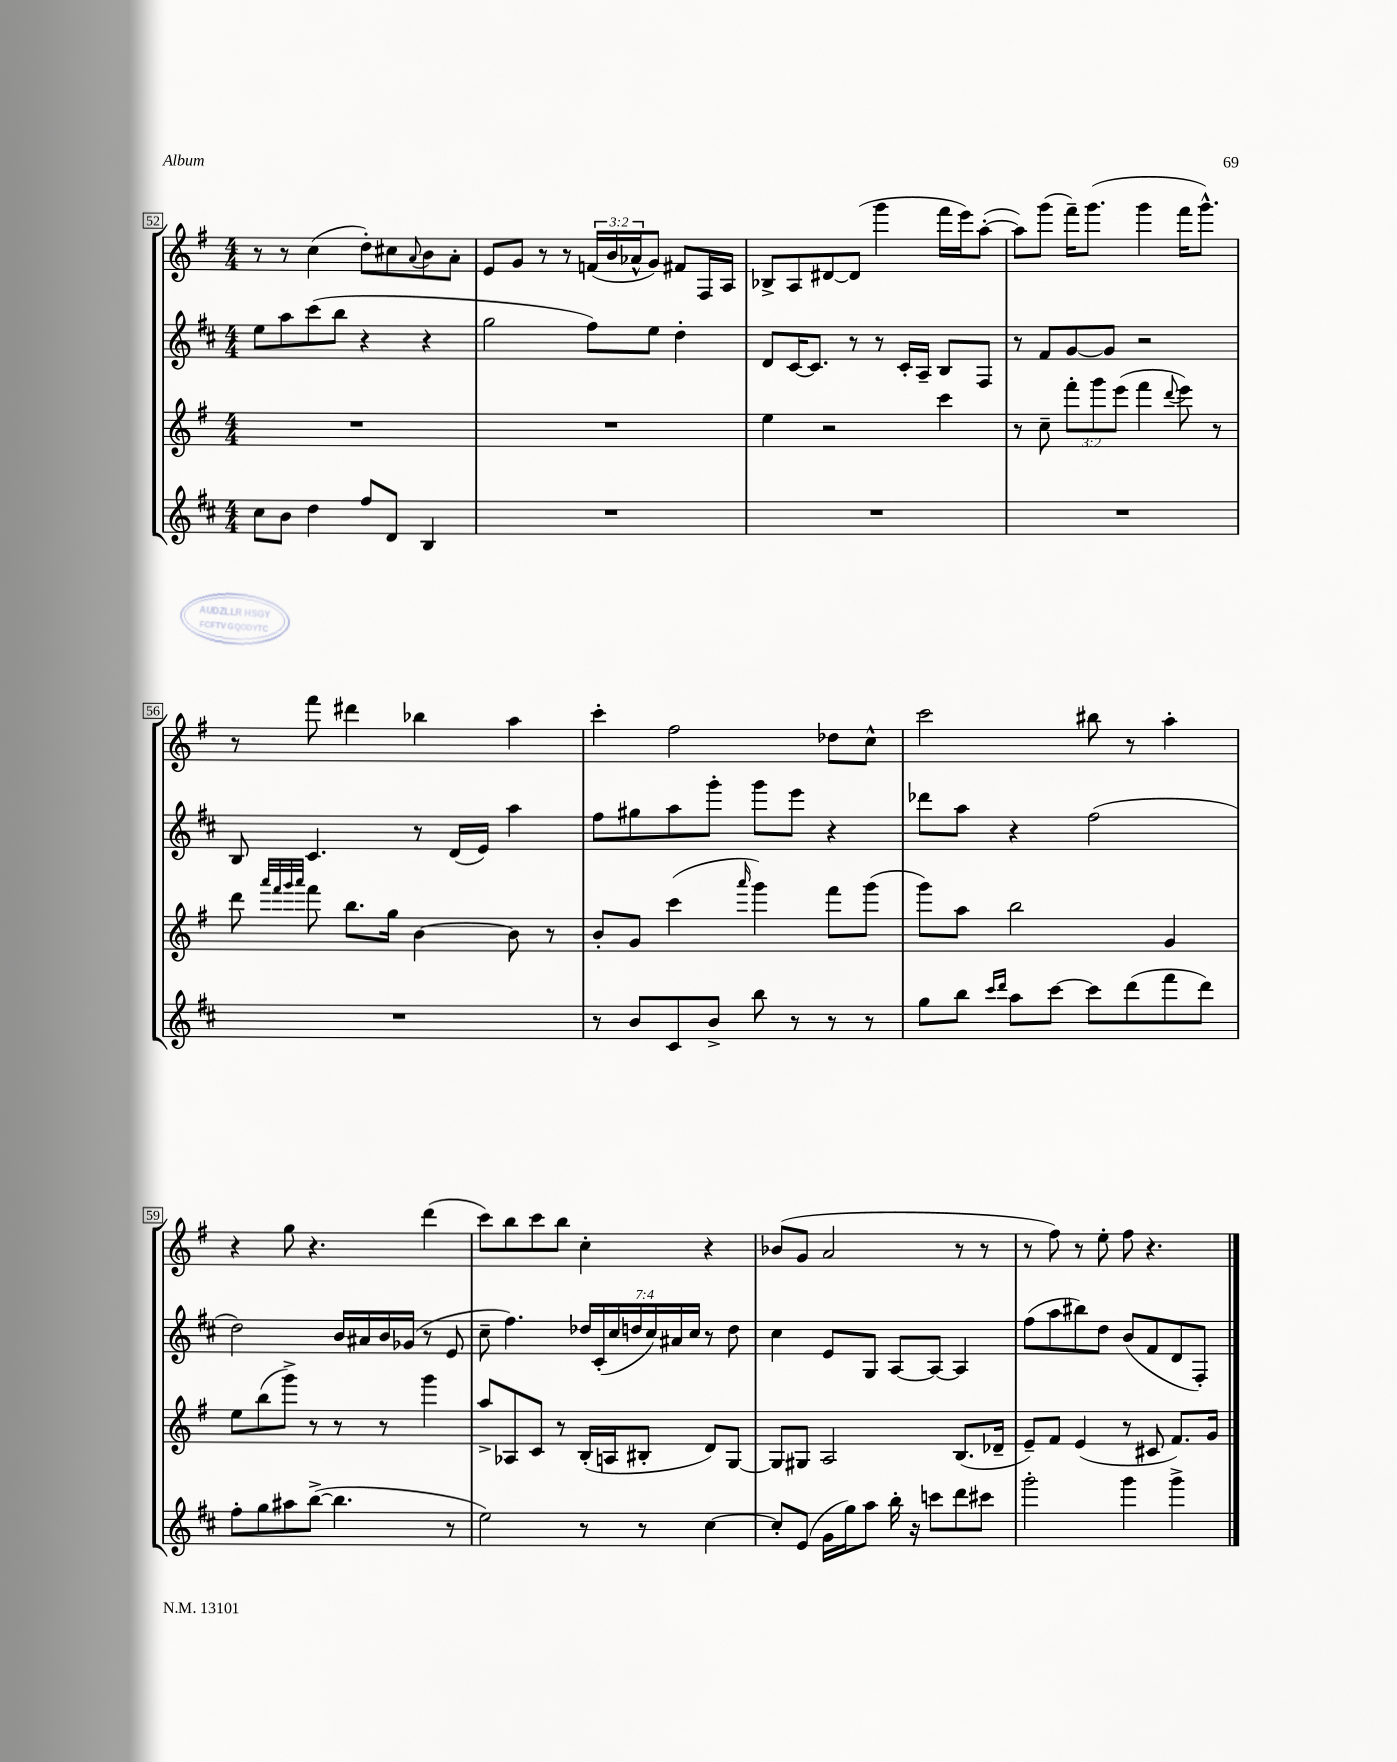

**kern	**kern	**kern	**kern
*staff4	*staff3	*staff2	*staff1
*clefG2	*clefG2	*clefG2	*clefG2
*k[f#c#]	*k[f#]	*k[f#c#]	*k[f#]
*M4/4	*M4/4	*M4/4	*M4/4
8cc#	1r	8ee	8r
8b	.	8aa	8r
4dd	.	(8ccc#	(4cc
.	.	8bb	.
8ff#	.	4r	8dd')
8d	.	.	8cc#
.	.	.	8qqa
4B	.	4r	8b
.	.	.	8a'
=	=	=	=
1r	1r	2gg	8e
.	.	.	8g
.	.	.	8r
.	.	.	8r
.	.	8ff#)	(24f
.	.	.	24b
.	.	.	24a-^^
.	.	8ee	8g)
.	.	4dd'	8f#
.	.	.	16F#
.	.	.	16A
=	=	=	=
1r	4ee	8d	8B-^
.	.	[16c#	8A
.	.	8.c#]	.
.	2r	.	[8d#
.	.	8r	(8d#]
.	.	8r	4ggg
.	.	16c#'	.
.	.	16A~	.
.	4ccc	8B	16fff#
.	.	.	16eee)
.	.	8F#	([8aa'
=	=	=	=
1r	8r	8r	8aa])
.	8cc~	8f#	(8ggg
.	12fff#'	[8g	16fff#~)
.	.	.	(8.ggg
.	12ggg	.	.
.	.	8g]	.
.	(12eee	.	.
.	4fff#	2r	4ggg
.	8qqddd	.	.
.	8eee)	.	16fff#
.	.	.	8.ggg^^)
.	8r	.	.
=	=	=	=
1r	8ddd	8B	8r
.	32qqaaa	.	.
.	32qqfff#	.	.
.	32qqggg	.	.
.	32qqaaa	.	.
.	8fff#	4.c#	8fff#
.	8.bb	.	4ddd#
.	16gg	.	.
.	[4b	8r	4bb-
.	.	(16d	.
.	.	16e)	.
.	8b]	4aa	4aa
.	8r	.	.
=	=	=	=
8r	8b'	8ff#	4ccc'
8b	8g	8gg#	.
8c#	(4ccc	8aa	2ff#
8b^	.	8ggg'	.
.	16qqaaa	.	.
8bb	4ggg)	8ggg	.
8r	.	8eee	.
8r	8fff#	4r	8dd-
8r	(8ggg	.	8cc^^
=	=	=	=
8gg	8ggg)	8ddd-	2ccc
8bb	8aa	8aa	.
16qqccc#	.	.	.
16qqddd	.	.	.
8aa	2bb	4r	.
[8ccc#	.	.	.
8ccc#]	.	(2ff#	8bb#
(8ddd	.	.	8r
8fff#	4g	.	4aa'
8ddd)	.	.	.
=	=	=	=
8ff#'	8ee	2dd)	4r
8gg	(8bb	.	.
8aa#	8ggg^)	.	8gg
([8bb^	8r	.	4.r
4.bb]	8r	16b	.
.	.	16a#	.
.	8r	16b	.
.	.	(16g-	.
.	4ggg	8r	(4ddd
8r	.	8e	.
=	=	=	=
2ee)	8aa^	8cc#~	8ccc)
.	8A-	4.ff#)	8bb
.	8c	.	8ccc
.	8r	.	8bb
8r	(16B'	28dd-	4cc'
.	.	(28c#'	.
.	16A	.	.
.	.	28cc#	.
.	.	28dd	.
8r	8B#'	.	.
.	.	28cc#)	.
.	.	28a#	.
.	.	28cc#	.
[4cc#	8d)	8r	4r
.	[8G	8dd	.
=	=	=	=
8cc#']	8G]	4cc#	(8b-
(8e	8G#	.	8g
16g	2A	8e	2a
16gg)	.	.	.
8aa	.	8G	.
16bb'	.	[8A	.
16r	.	.	.
8ccc	.	8A_	.
8ddd	(8.B	4A]	8r
8ccc#	.	.	8r
.	16d-~	.	.
=	=	=	=
2ggg'	8e~)	(8ff#	8r
.	8f#	8aa	8ff#)
.	(4e	8bb#)	8r
.	.	8dd	8ee'
4ggg	8r	(8b	8ff#
.	8c#	8f#	4.r
4ggg^	8.f#)	8d	.
.	.	8F#')	.
.	16g	.	.
==	==	==	==
*-	*-	*-	*-
